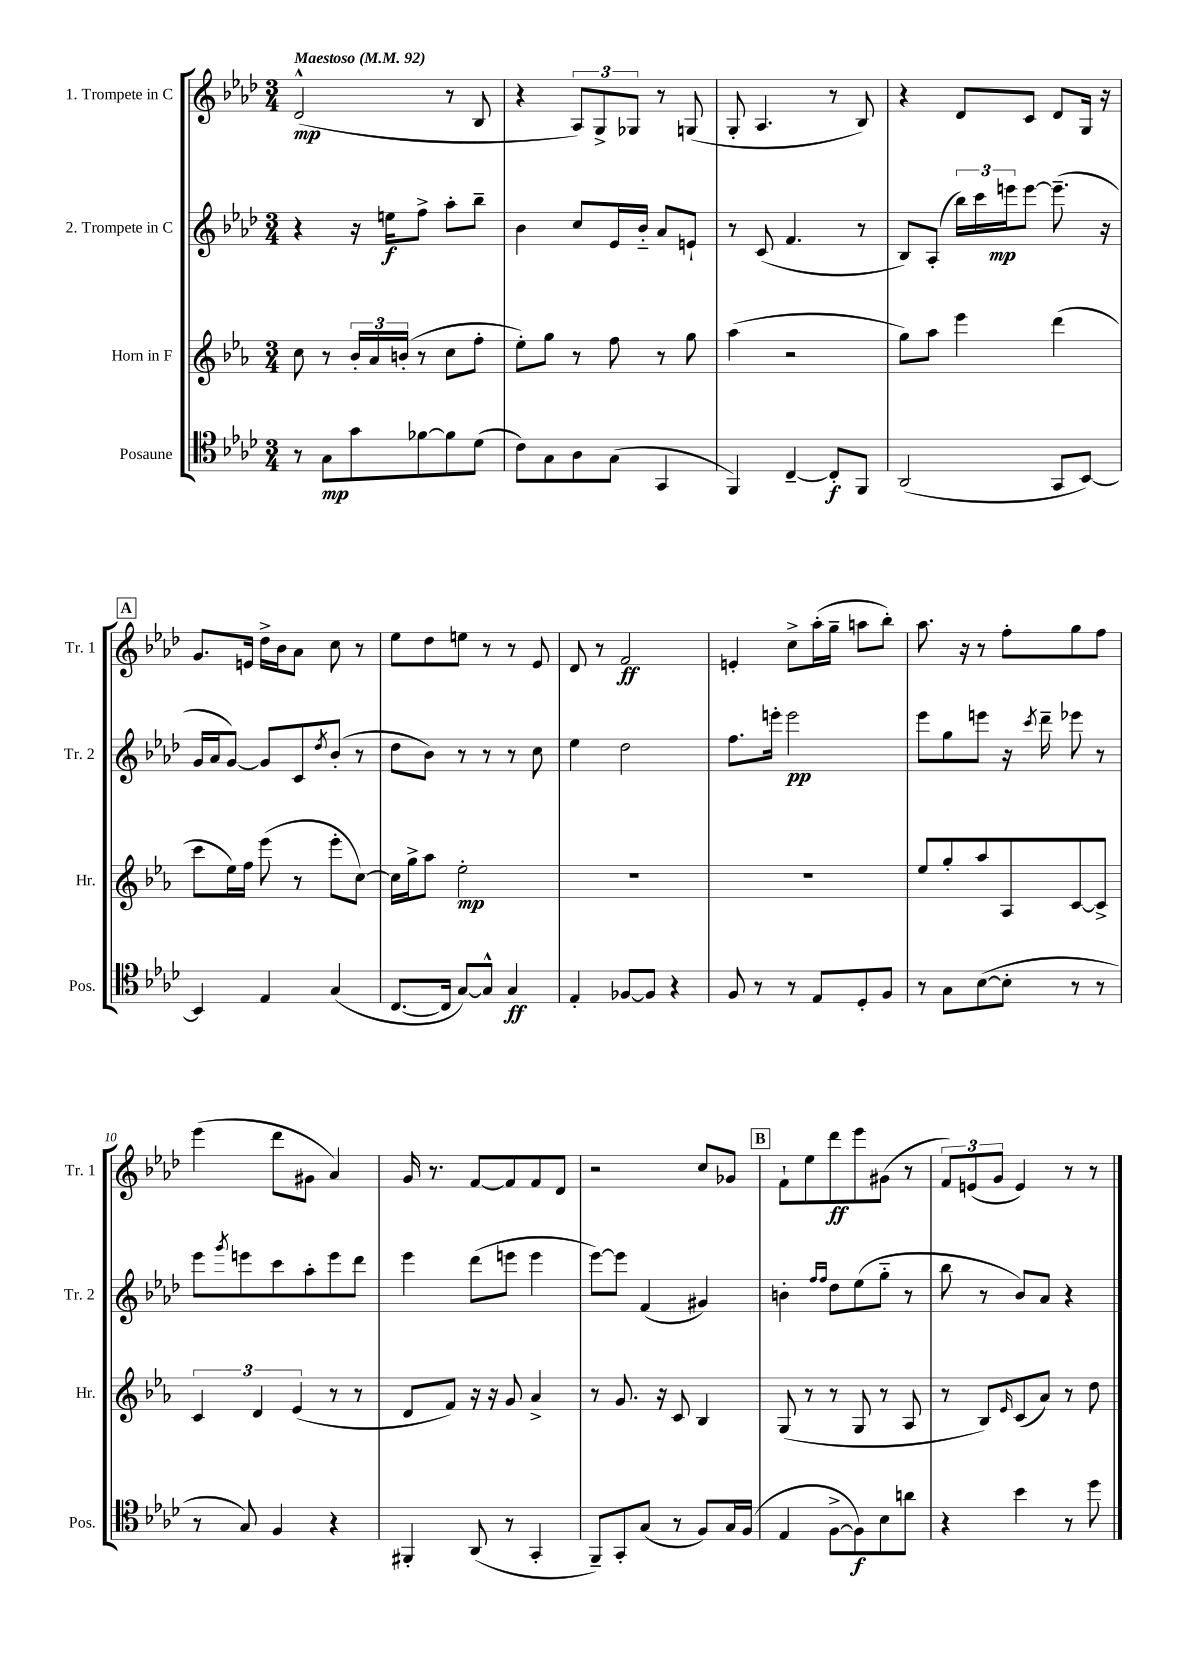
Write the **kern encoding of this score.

**kern	**dynam	**kern	**dynam	**kern	**dynam	**kern	**dynam
*part4	*part4	*part3	*part3	*part2	*part2	*part1	*part1
*staff4	*staff4	*staff3	*staff3	*staff2	*staff2	*staff1	*staff1
*I"Posaune	*	*I"Horn in F	*	*I"2. Trompete in C	*	*I"1. Trompete in C	*
*I'Pos.	*	*I'Hr.	*	*I'Tr. 2	*	*I'Tr. 1	*
*clefC4	*	*clefG2	*	*clefG2	*	*clefG2	*
*k[b-e-a-d-]	*	*k[b-e-a-]	*	*k[b-e-a-d-]	*	*k[b-e-a-d-]	*
*M3/4	*	*M3/4	*	*M3/4	*	*M3/4	*
*MM92	*	*MM92	*	*MM92	*	*MM92	*
=1	=1	=1	=1	=1	=1	=1	=1
!	!	!	!	!	!	!LO:TX:a:B:t=Maestoso	!
8r	.	8cc\	.	4r	.	(2d-^^/	mp
8G\L	mp	8r	.	.	.	.	.
8g\	.	24b-'/LL	.	16r	.	.	.
.	.	24a-/	.	.	.	.	.
.	.	.	.	16een\KL	f	.	.
.	.	(24bn'/JJ	.	.	.	.	.
[8f-X\	.	8r	.	8ff^\J	.	.	.
8f-\]	.	8cc\L	.	8aa-'\L	.	8r	.
(8d-\J	.	8ff'\J	.	8bb-~\J	.	8B-/	.
=2	=2	=2	=2	=2	=2	=2	=2
8c\L)	.	8ee-'\L)	.	4b-\	.	4r	.
8G\	.	8gg\J	.	.	.	.	.
8A-\	.	8r	.	8cc/L	.	12A-/L)	.
.	.	.	.	.	.	12G^/	.
(8G\J	.	8ff\	.	16e-/L	.	.	.
.	.	.	.	.	.	12G-X/J	.
.	.	.	.	16b-/JJ	.	.	.
4GG/	.	8r	.	8a-/L	.	8r	.
.	.	8gg\	.	8en`/J	.	(8Gn/	.
=3	=3	=3	=3	=3	=3	=3	=3
4FF/)	.	(4aa-\	.	8r	.	8G'/	.
.	.	.	.	(8c/	.	4.A-/	.
[4C~/	.	2r	.	4.f/	.	.	.
8C'/L]	f	.	.	.	.	8r	.
8FF/J	.	.	.	8r	.	8B-/)	.
=4	=4	=4	=4	=4	=4	=4	=4
(2AA-/	.	8gg\L)	.	8B-/L)	.	4r	.
.	.	8aa-\J	.	(8A-'/J	.	.	.
.	.	4eee-\	.	24bb-\LL)	.	8d-/L	.
.	.	.	.	24ccc\	.	.	.
.	.	.	.	24eeen\J	mp	.	.
.	.	.	.	[8eee\J	.	8c/J	.
8GG/L	.	(4ddd\	.	(8.eee~\]	.	8d-/L	.
[8BB-/J)	.	.	.	.	.	16G/Jk	.
.	.	.	.	16r	.	16r	.
!!LO:LB:g=z
!!LO:REH:place=s1:t=A
=5	=5	=5	=5	=5	=5	=5	=5
4BB-/]	.	8ccc\L	.	16g/LL	.	8.g/L	.
.	.	.	.	16a-/J	.	.	.
.	.	16ee-\L)	.	[8g/J)	.	.	.
.	.	16ff\JJ	.	.	.	16en/Jk	.
4E-/	.	(8eee-\	.	8g/L]	.	16dd-^\LL	.
.	.	.	.	.	.	16b-\J	.
.	.	8r	.	8c/	.	8a-\J	.
.	.	.	.	8qdd-/	.	.	.
(4G/	.	8eee-'\L	.	(8b-'/J	.	8cc\	.
.	.	[8cc\J)	.	8r	.	8r	.
=6	=6	=6	=6	=6	=6	=6	=6
[8.C/L	.	16cc\LL]	.	8dd-\L	.	8ee-\L	.
.	.	16gg^\J	.	.	.	.	.
.	.	8aa-\J	.	8b-\J)	.	8dd-\	.
16C/Jk]	.	.	.	.	.	.	.
[8G/L)	.	2ee-'\	mp	8r	.	8een\J	.
8G^^/J]	.	.	.	8r	.	8r	.
4G/	ff	.	.	8r	.	8r	.
.	.	.	.	8cc\	.	8e-/	.
=7	=7	=7	=7	=7	=7	=7	=7
4E-'/	.	2.r	.	4ee-\	.	8d-/	.
.	.	.	.	.	.	8r	.
[8F-X/L	.	.	.	2dd-\	.	2f/	ff
8F-/J]	.	.	.	.	.	.	.
4r	.	.	.	.	.	.	.
=8	=8	=8	=8	=8	=8	=8	=8
8F/	.	2.r	.	8.ff\L	.	4en'/	.
8r	.	.	.	.	.	.	.
.	.	.	.	16eeen'\Jk	.	.	.
8r	.	.	.	2eee\	pp	8cc^\L	.
8E-/L	.	.	.	.	.	(16aa-'\L	.
.	.	.	.	.	.	16gg~\JJ	.
8D-'/	.	.	.	.	.	8aan\L	.
8F/J	.	.	.	.	.	8bb-'\J)	.
=9	=9	=9	=9	=9	=9	=9	=9
8r	.	8ee-/L	.	8eee-\L	.	8.aa-\	.
8G\L	.	8gg'/	.	8gg\	.	.	.
.	.	.	.	.	.	16r	.
([8B-\	.	8aa-/	.	8eeen\J	.	8r	.
8B-'\J]	.	8A-/	.	16r	.	8ff'\L	.
.	.	.	.	8qccc/	.	.	.
.	.	.	.	16ddd-~\	.	.	.
8r	.	[8c/	.	8eee-X\	.	8gg\	.
8r	.	8c^/J]	.	8r	.	8ff\J	.
!!LO:LB:g=z
=10	=10	=10	=10	=10	=10	=10	=10
8r	.	6c/	.	8eee-\L	.	(4eee-\	.
.	.	.	.	8qggg/	.	.	.
8G/)	.	.	.	8eeen\	.	.	.
.	.	6d/	.	.	.	.	.
4F/	.	.	.	8ccc\	.	8ddd-\L	.
.	.	(6e-/	.	.	.	.	.
.	.	.	.	8aa-'\	.	8g#X\J	.
4r	.	8r	.	8eee\	.	4a-/)	.
.	.	8r	.	8ddd-\J	.	.	.
=11	=11	=11	=11	=11	=11	=11	=11
4FF#X'/	.	8d/L	.	4eee-\	.	16g/	.
.	.	.	.	.	.	8.r	.
.	.	8f/J)	.	.	.	.	.
(8AA-/	.	16r	.	(8ddd-\L	.	[8f/L	.
.	.	16r	.	.	.	.	.
8r	.	8g/	.	8eeen\J	.	8f/]	.
4GG'/	.	4a-^/	.	4eee\	.	8f/	.
.	.	.	.	.	.	8d-/J	.
=12	=12	=12	=12	=12	=12	=12	=12
8FF~/L)	.	8r	.	[8eee-\L)	.	2r	.
8GG'/	.	8.g/	.	8eee-\J]	.	.	.
(8G/J	.	.	.	(4f/	.	.	.
.	.	16r	.	.	.	.	.
8r	.	8c/	.	.	.	.	.
8F/L)	.	4B-/	.	4g#X/)	.	8cc/L	.
16G/L	.	.	.	.	.	8g-X/J	.
(16F/JJ	.	.	.	.	.	.	.
!!LO:REH:place=s1:t=B
=13	=13	=13	=13	=13	=13	=13	=13
4E-/	.	(8G/	.	4bn'\	.	8f`\L	.
.	.	8r	.	.	.	8ee-\	.
.	.	.	.	16qqff/LL	.	.	.
.	.	.	.	16qqff/JJ	.	.	.
[8F^\L	.	8r	.	8dd-\L	.	8ddd-\	ff
8F\])	f	8G/	.	(8ee-\	.	8eee-\	.
8B-\	.	8r	.	8gg\J	.	(8g#X\J	.
8an\J	.	8A-/	.	8r	.	8r	.
=14	=14	=14	=14	=14	=14	=14	=14
4r	.	8r	.	8bb-\	.	12f/L)	.
.	.	.	.	.	.	(12en/	.
.	.	8B-/L)	.	8r	.	.	.
.	.	.	.	.	.	12g/J	.
.	.	16qqe-/	.	.	.	.	.
4b-\	.	(8c/	.	8b-/L)	.	4e/)	.
.	.	8a-/J)	.	8a-/J	.	.	.
8r	.	8r	.	4r	.	8r	.
8dd-\	.	8dd\	.	.	.	8r	.
==	==	==	==	==	==	==	==
*-	*-	*-	*-	*-	*-	*-	*-
